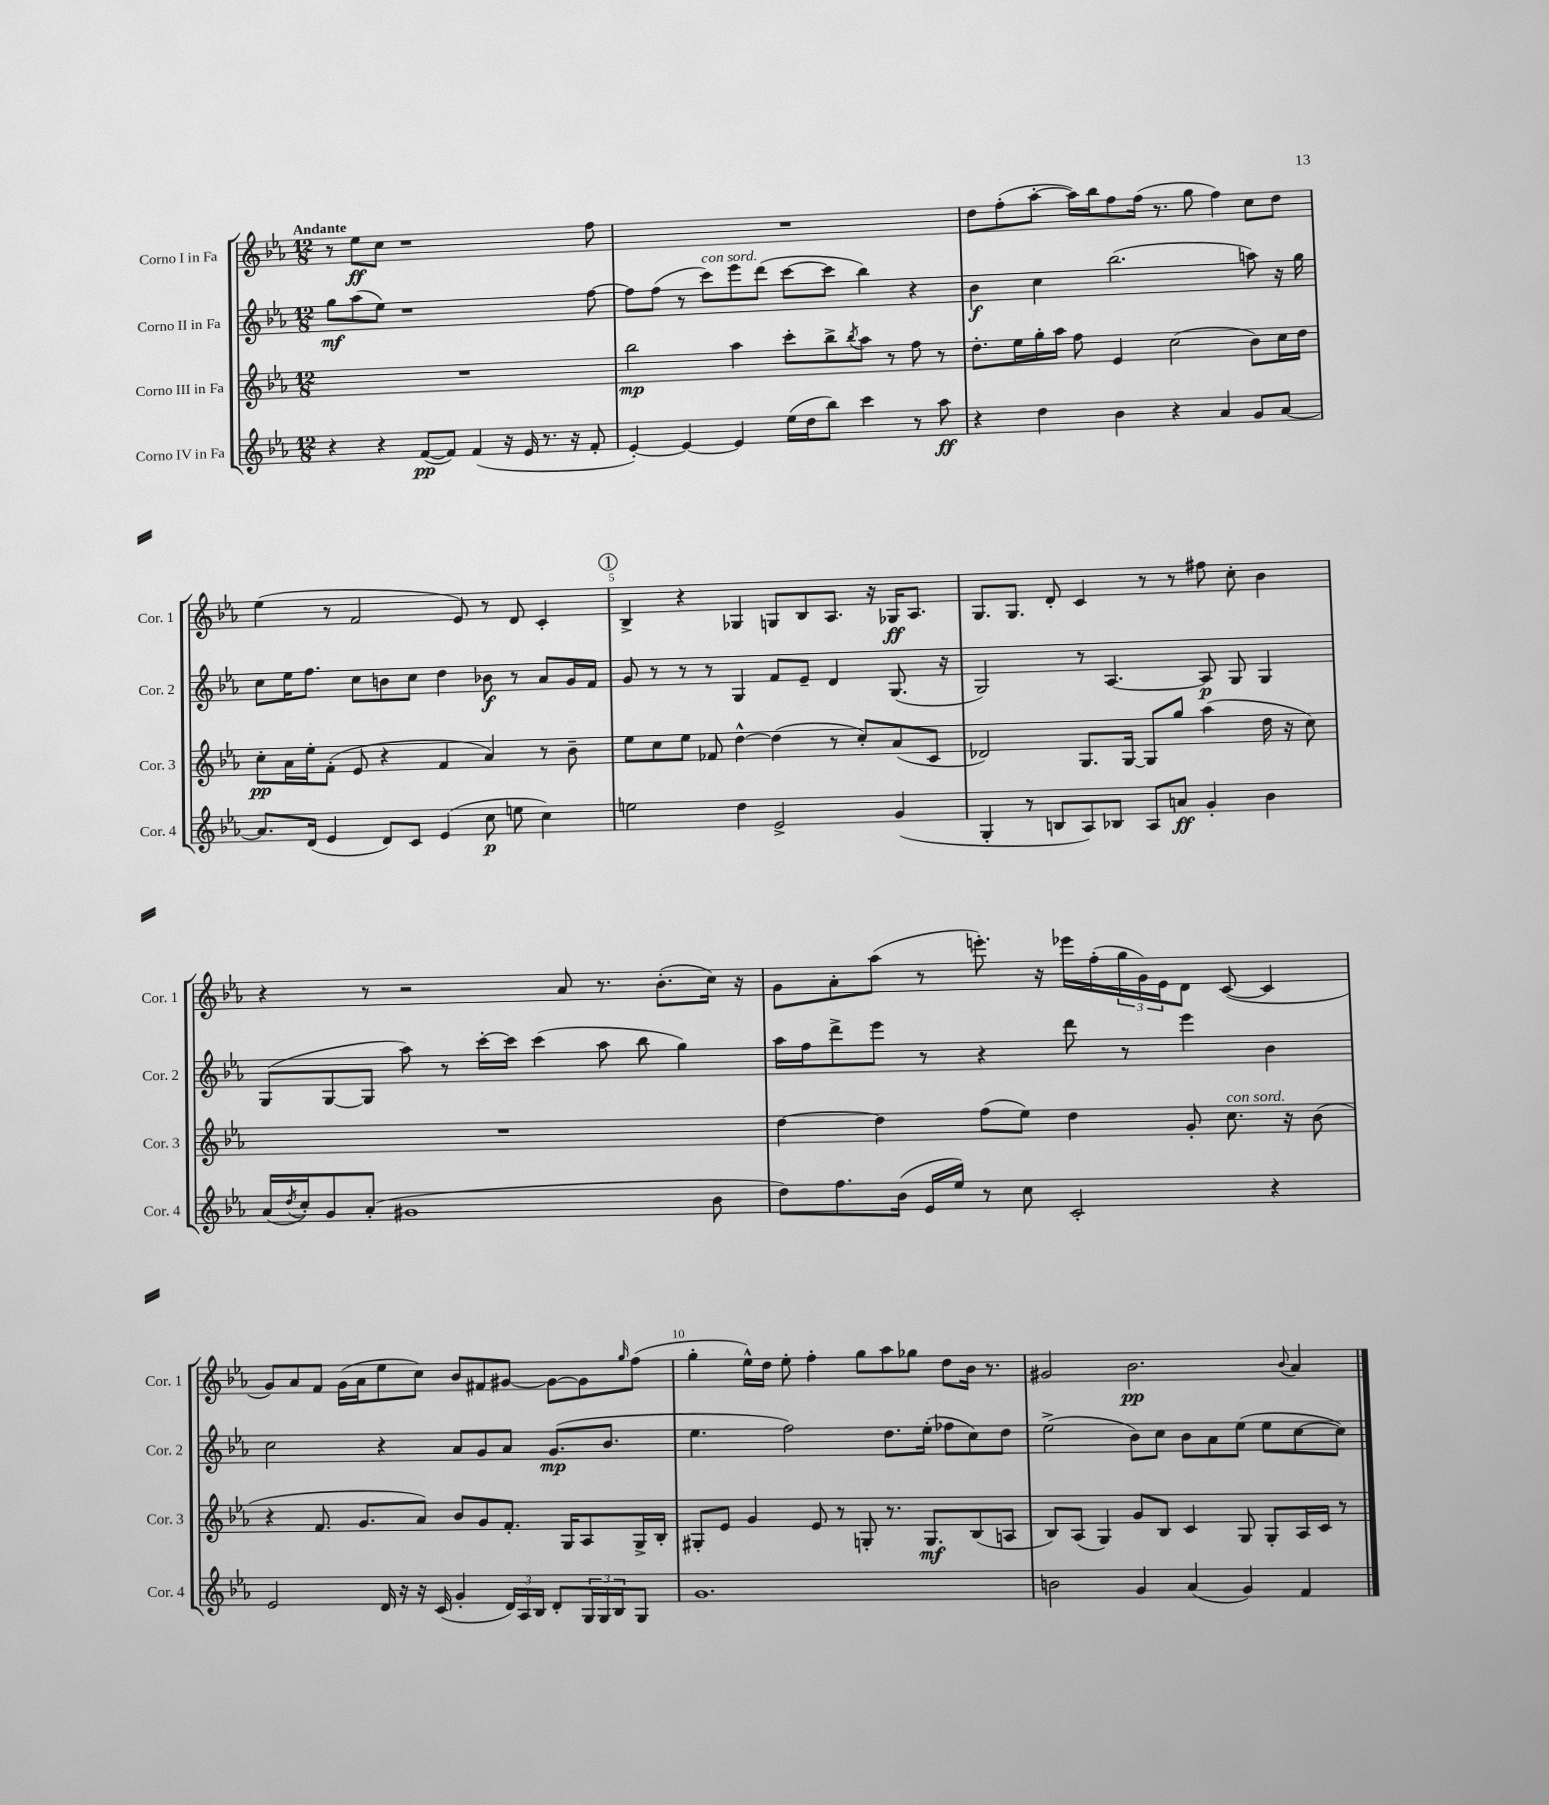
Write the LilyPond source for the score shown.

<<
\new StaffGroup <<
\new Staff = "s0" \with { instrumentName = "Corno I in Fa" shortInstrumentName = "Cor. 1" } {
    \clef treble \key ees \major \numericTimeSignature \time 12/8 \tempo "Andante"
    r8 ees''8\ff c''8 r1 f''8 |
    R1. |
    d''8 f''8-.( aes''8~-. aes''16) bes''16 f''8 f''16( r8. g''8 f''4) c''8 d''8 |
    ees''4( r8 f'2 ees'8) r8 d'8 c'4-. |
    \mark \markup { \circle "1" } bes4-> r4 ges4 g8 bes8 aes8. r16 ges16\ff aes8. |
    g8. g8. d'8-. c'4 r8 r8 fis''8 c''8-. bes'4 |
    r4 r8 r2 aes'8 r8. bes'8.-.( c''16) r16 |
    g'8 aes'8-. aes''8( r8 e'''8.-.) r16 ees'''16 f''16-.( \tuplet 3/2 { g''16 g'16) ees'16 } d'8 c'8~( c'4 |
    g'8) aes'8 f'8 g'16( aes'16 ees''8 c''8) bes'8 fis'8 gis'8~ gis'8~ gis'8 \grace { g''16 } f''8( |
    g''4-. ees''16-^) d''16 ees''8-. f''4-. g''8 aes''8 ges''8 d''8 bes'16 r8. |
    gis'2 bes'2.\pp \appoggiatura { bes'8 } aes'4 \bar "|." |
}
\new Staff = "s1" \with { instrumentName = "Corno II in Fa" shortInstrumentName = "Cor. 2" } {
    \clef treble \key ees \major \numericTimeSignature \time 12/8
    g''8\mf aes''8( ees''8) r1 f''8~ |
    f''8 f''8( r8 c'''8^\markup { \italic "con sord." }) ees'''8 d'''8( c'''8~ c'''8 bes''4) r4 |
    bes'4\f c''4 bes''2.( a''8) r16 g''16 |
    c''8 ees''16 f''8. c''8 b'8 c''8 d''4 bes'8\f r8 aes'8 g'16 f'16 |
    \mark \markup { \circle "1" } g'8 r8 r8 r8 g4 f'8 ees'8-- d'4 g8.( r16 |
    g2) r8 aes4.~ aes8\p g8 g4 |
    g8( g8~ g8 aes''8) r8 c'''16~-. c'''16 c'''4( aes''8 bes''8 g''4) |
    aes''16 f''16 d'''8-> ees'''8 r8 r4 d'''8 r8 ees'''4 bes'4 |
    c''2 r4 aes'8 g'8 aes'8 g'8.\mp( bes'8. |
    ees''4. f''2) d''8. ees''16-.( fes''8 c''8) d''8 |
    ees''2->( bes'8) c''8 bes'8 aes'8 ees''8( ees''8 c''8~ c''8) \bar "|." |
}
\new Staff = "s2" \with { instrumentName = "Corno III in Fa" shortInstrumentName = "Cor. 3" } {
    \clef treble \key ees \major \numericTimeSignature \time 12/8
    R1. |
    bes''2\mp aes''4 c'''8-. bes''8-> \acciaccatura { bes''8 } aes''8 r8 f''8 r8 |
    d''8.-. ees''16 g''16-. aes''16 f''8 ees'4 c''2( bes'8) c''16 d''16 |
    c''8-.\pp aes'16 ees''16-. f'8-.( ees'8 r4 f'4 aes'4) r8 bes'8-- |
    \mark \markup { \circle "1" } ees''8 c''8 ees''8 fes'8 d''4~-^ d''4( r8 c''8-.) aes'8( c'8 |
    des'2) g8. g16~ g8 g''8 aes''4( d''16 r16 c''8) |
    R1. |
    d''4~ d''4 f''8( ees''8) d''4 g'8-. c''8.^\markup { \italic "con sord." } r16 bes'8( |
    r4 f'8. g'8. aes'8) bes'8 g'8 f'8.-. g16 aes8 g16-> bes16-. |
    gis8-. ees'8 g'4 ees'8 r8 g8-. r8. g8.\mf bes8( a8 |
    bes8) aes8( g4) g'8 bes8 c'4 g8 g8-. aes16 c'16 r8 \bar "|." |
}
\new Staff = "s3" \with { instrumentName = "Corno IV in Fa" shortInstrumentName = "Cor. 4" } {
    \clef treble \key ees \major \numericTimeSignature \time 12/8
    r4 r4 f'8~\pp( f'8) f'4( r16 ees'16 r8. r16 f'8-. |
    ees'4~-.) ees'4~ ees'4 ees''16( d''16 bes''8) c'''4 r8 aes''8\ff |
    r4 d''4 bes'4 r4 aes'4 g'8 aes'8~ |
    aes'8. d'16( ees'4 d'8) c'8 ees'4( c''8\p e''8 c''4) |
    \mark \markup { \circle "1" } e''2 d''4 ees'2-> g'4( |
    g4-. r8 b8 aes8) bes8 aes8 a'8\ff g'4-. bes'4 |
    aes'16( \acciaccatura { d''8 } c''16-.) g'8 aes'8-.( gis'1 bes'8 |
    d''8) f''8. bes'16( ees'16 ees''16) r8 c''8 c'2-. r4 |
    ees'2 d'16 r16 r16 c'16( g'4-. \tuplet 3/2 { d'16) aes16 bes16 } d'8-. \tuplet 3/2 { g16 g16 bes16 } g8 |
    g'1. |
    b'2 g'4 aes'4( g'4) f'4 \bar "|." |
}
>>
>>
\layout { \context { \Score \override BarNumber.break-visibility = ##(#f #t #t) barNumberVisibility = #(every-nth-bar-number-visible 5) } }
